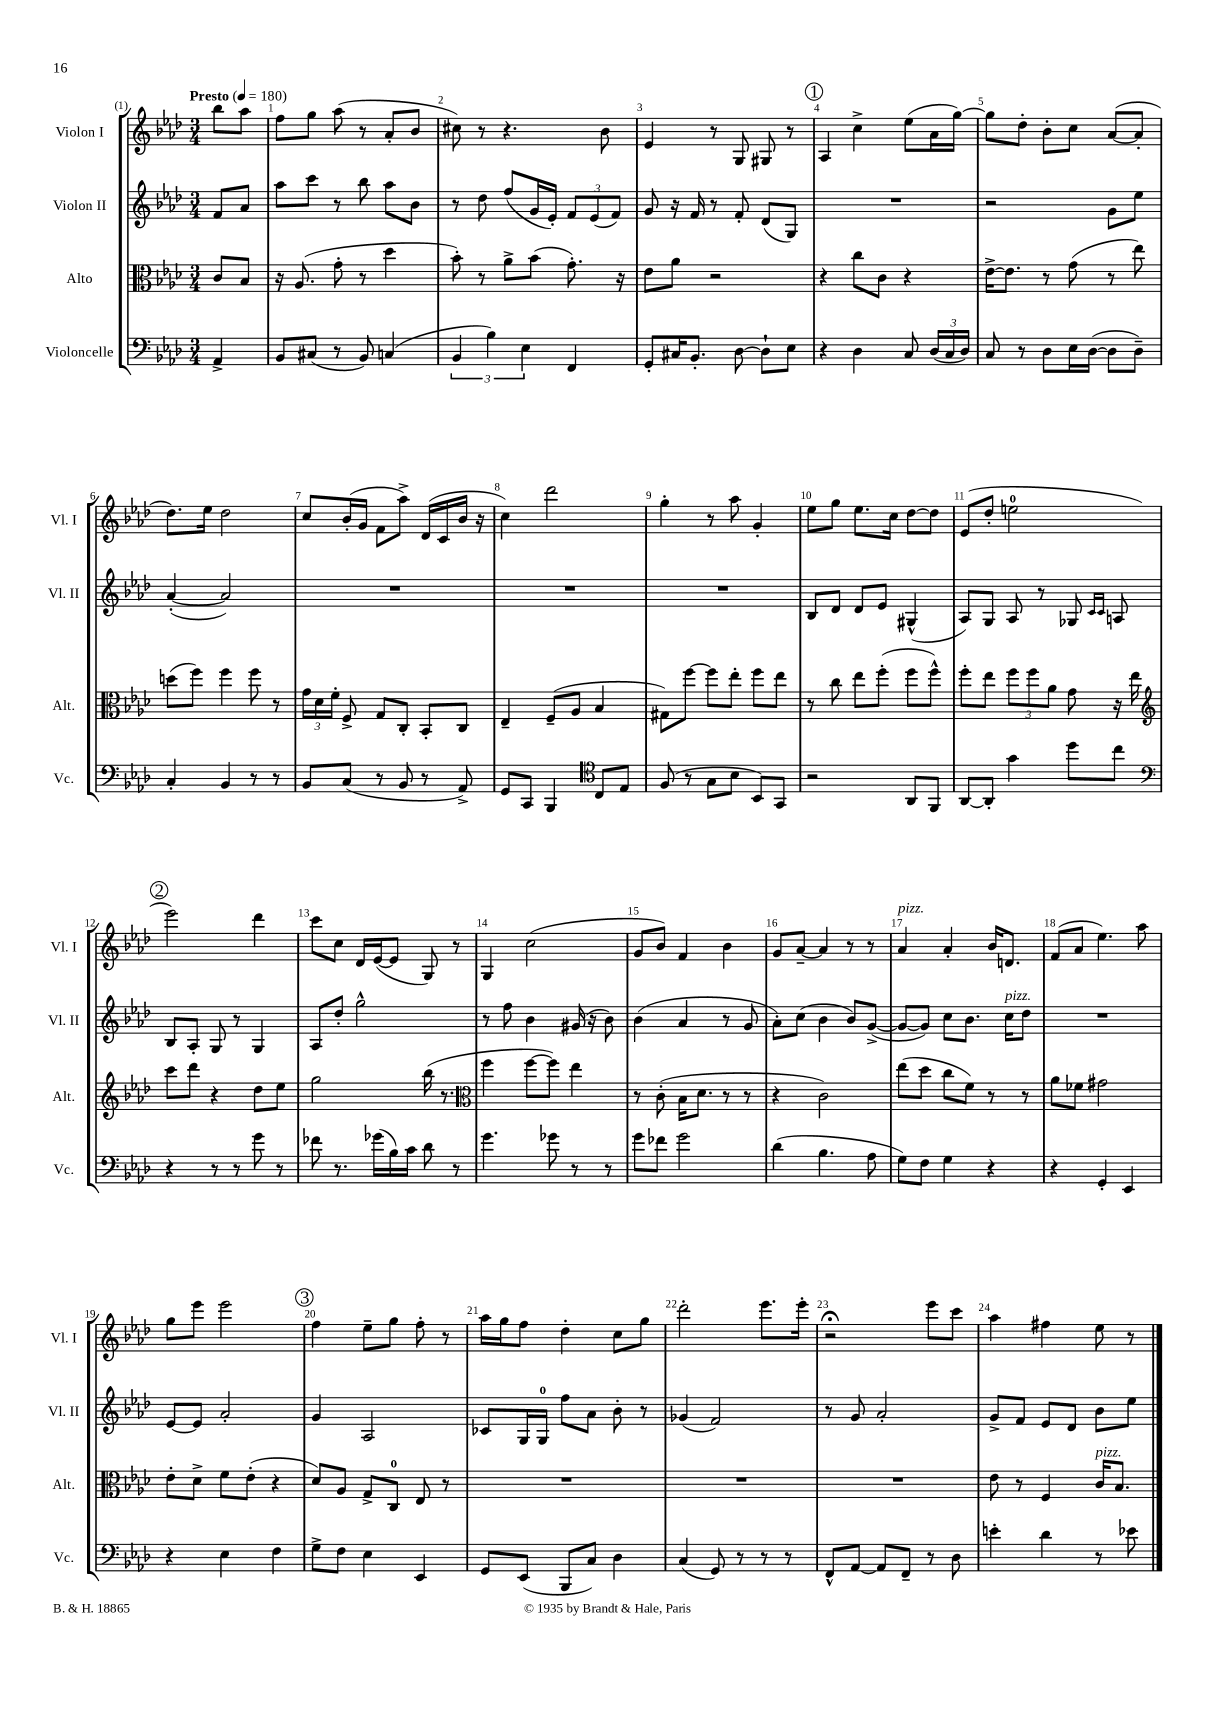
<<
\new StaffGroup <<
\new Staff = "s0" \with { instrumentName = "Violon I" shortInstrumentName = "Vl. I" } {
    \clef treble \key aes \major \numericTimeSignature \time 3/4 \partial 4 \tempo "Presto" 4 = 180
    \autoBeamOff bes''8[ aes''8] |
    f''8[ g''8] aes''8( r8 aes'8[-. bes'8] |
    cis''8) r8 r4. bes'8 |
    ees'4 r8 g8 gis8 r8 |
    \mark \markup { \circle "1" } aes4 c''4-> ees''8[( aes'16 g''16]~) |
    g''8[ des''8]-. bes'8[-. c''8] aes'8[~( aes'8]-. |
    des''8.[) ees''16] des''2 |
    c''8[ bes'16-.( g'16] f'8[ aes''8]->) des'16[( c'16 bes'16] r16 |
    c''4) des'''2 |
    g''4-. r8 aes''8 g'4-. |
    ees''8[ g''8] ees''8.[ c''16] des''8[~ des''8] |
    ees'8[( des''8]-. e''2-0 |
    \mark \markup { \circle "2" } ees'''2) des'''4 |
    c'''8[ c''8] des'16[ ees'16~( ees'8] g8) r8 |
    g4 c''2( |
    g'8[ bes'8]) f'4 bes'4 |
    g'8[ aes'8]~-- aes'4 r8 r8 |
    aes'4^\markup { \italic "pizz." } aes'4-. bes'16[ d'8.] |
    f'8[( aes'8] ees''4.) aes''8 |
    g''8[ ees'''8] ees'''2 |
    \mark \markup { \circle "3" } f''4 ees''8[-- g''8] f''8-. r8 |
    aes''16[ g''16 f''8] des''4-. c''8[ g''8] |
    des'''2-. ees'''8.[ ees'''16]-. |
    r2\fermata ees'''8[ c'''8] |
    aes''4 fis''4 ees''8 r8 \bar "|." |
}
\new Staff = "s1" \with { instrumentName = "Violon II" shortInstrumentName = "Vl. II" } {
    \clef treble \key aes \major \numericTimeSignature \time 3/4 \partial 4
    \autoBeamOff f'8[ aes'8] |
    aes''8[ c'''8] r8 bes''8 aes''8[ bes'8] |
    r8 des''8 f''8[( g'16 ees'16]-.) \tuplet 3/2 { f'8[ ees'8( f'8]) } |
    g'8 r16 f'16 r8 f'8-. des'8[( g8]) |
    \mark \markup { \circle "1" } R2. |
    r2 g'8[ ees''8] |
    aes'4~-.( aes'2) |
    R2. |
    R2. |
    R2. |
    bes8[ des'8] des'8[ ees'8] gis4-^( |
    aes8[) g8] aes8 r8 ges8 \grace { c'16[ c'16] } a8 |
    \mark \markup { \circle "2" } bes8[ aes8]-. g8 r8 g4 |
    aes8[ des''8]-. g''2-^ |
    r8 f''8 bes'4 gis'16( r16 bes'8) |
    bes'4( aes'4 r8 g'8 |
    aes'8[-.) c''8]( bes'4 bes'8[) g'8]~->( |
    g'8[~ g'8]) c''8[ bes'8.] c''16[^\markup { \italic "pizz." } des''8] |
    R2. |
    ees'8[~ ees'8] aes'2-. |
    \mark \markup { \circle "3" } g'4 aes2 |
    ces'8[ g16 g16]-0 f''8[ aes'8] bes'8-. r8 |
    ges'4( f'2) |
    r8 g'8 aes'2-. |
    g'8[-> f'8] ees'8[ des'8] bes'8[ ees''8] \bar "|." |
}
\new Staff = "s2" \with { instrumentName = "Alto" shortInstrumentName = "Alt." } {
    \clef alto \key aes \major \numericTimeSignature \time 3/4 \partial 4
    \autoBeamOff c'8[ bes8] |
    r16 aes8.( g'8-. r8 des''4 |
    bes'8-.) r8 aes'8[-> bes'8]( g'8.-.) r16 |
    ees'8[ aes'8] r2 |
    \mark \markup { \circle "1" } r4 c''8[ c'8] r4 |
    ees'16[~-> ees'8.] r8 g'8( r8 ees''8) |
    d''8[( f''8]) f''4 f''8 r8 |
    \tuplet 3/2 { g'16[ des'16 f'16]-. } f8-> g8[ c8]-. bes,8[-. c8] |
    ees4-- f8[--( aes8] bes4 |
    gis8[) f''8]~ f''8[ ees''8]-. f''8[ ees''8] |
    r8 c''8 ees''8[ f''8]-.( f''8[ f''8]-^) |
    f''8[-. ees''8] \tuplet 3/2 { f''8[ f''8 aes'8] } g'8 r16 ees''16 |
    \mark \markup { \circle "2" } \clef treble c'''8[ des'''8] r4 des''8[ ees''8] |
    g''2 bes''16( r8. |
    \clef alto f''4 f''8[~ f''8]) ees''4 |
    r8 c'8-.( bes16[ des'8.] r8 r8 |
    r4 c'2) |
    ees''8[( des''8] c''8[ f'8]) r8 r8 |
    aes'8[ fes'8] gis'2 |
    ees'8[-. des'8]-> f'8[ ees'8]-.( r4 |
    \mark \markup { \circle "3" } des'8[) aes8] g8[-> c8]-0 ees8 r8 |
    R2. |
    R2. |
    R2. |
    ees'8 r8 f4 c'16[^\markup { \italic "pizz." } bes8.] \bar "|." |
}
\new Staff = "s3" \with { instrumentName = "Violoncelle" shortInstrumentName = "Vc." } {
    \clef bass \key aes \major \numericTimeSignature \time 3/4 \partial 4
    \autoBeamOff aes,4-> |
    bes,8[ cis8]( r8 bes,8) c4( |
    \tuplet 3/2 { bes,4 bes4) ees4 } f,4 |
    g,8[-. cis16 bes,8.]-. des8~ des8[-! ees8] |
    \mark \markup { \circle "1" } r4 des4 c8 \tuplet 3/2 { des16[( c16 des16]) } |
    c8 r8 des8[ ees16 des16]~( des8[ des8]--) |
    c4-. bes,4 r8 r8 |
    bes,8[ c8]( r8 bes,8 r8 aes,8->) |
    g,8[ c,8] bes,,4 \clef tenor c8[ ees8] |
    f8( r8 g8[ bes8] bes,8[) g,8] |
    r2 aes,8[ f,8] |
    aes,8[~ aes,8]-. g'4 des''8[ c''8] |
    \mark \markup { \circle "2" } \clef bass r4 r8 r8 g'8 r8 |
    fes'8 r8. ges'16[( bes16) c'16] des'8 r8 |
    g'4. ges'8 r8 r8 |
    g'8[ fes'8] g'2 |
    des'4( bes4. aes8 |
    g8[) f8] g4 r4 |
    r4 g,4-. ees,4 |
    r4 ees4 f4 |
    \mark \markup { \circle "3" } g8[-> f8] ees4 ees,4 |
    g,8[ ees,8]( bes,,8[ c8]) des4 |
    c4( g,8) r8 r8 r8 |
    f,8[-^ aes,8]~ aes,8[ f,8]-- r8 des8 |
    e'4-. des'4 r8 ees'8 \bar "|." |
}
>>
>>
\layout { \context { \Score \override BarNumber.break-visibility = ##(#f #t #t) barNumberVisibility = #all-bar-numbers-visible } }
